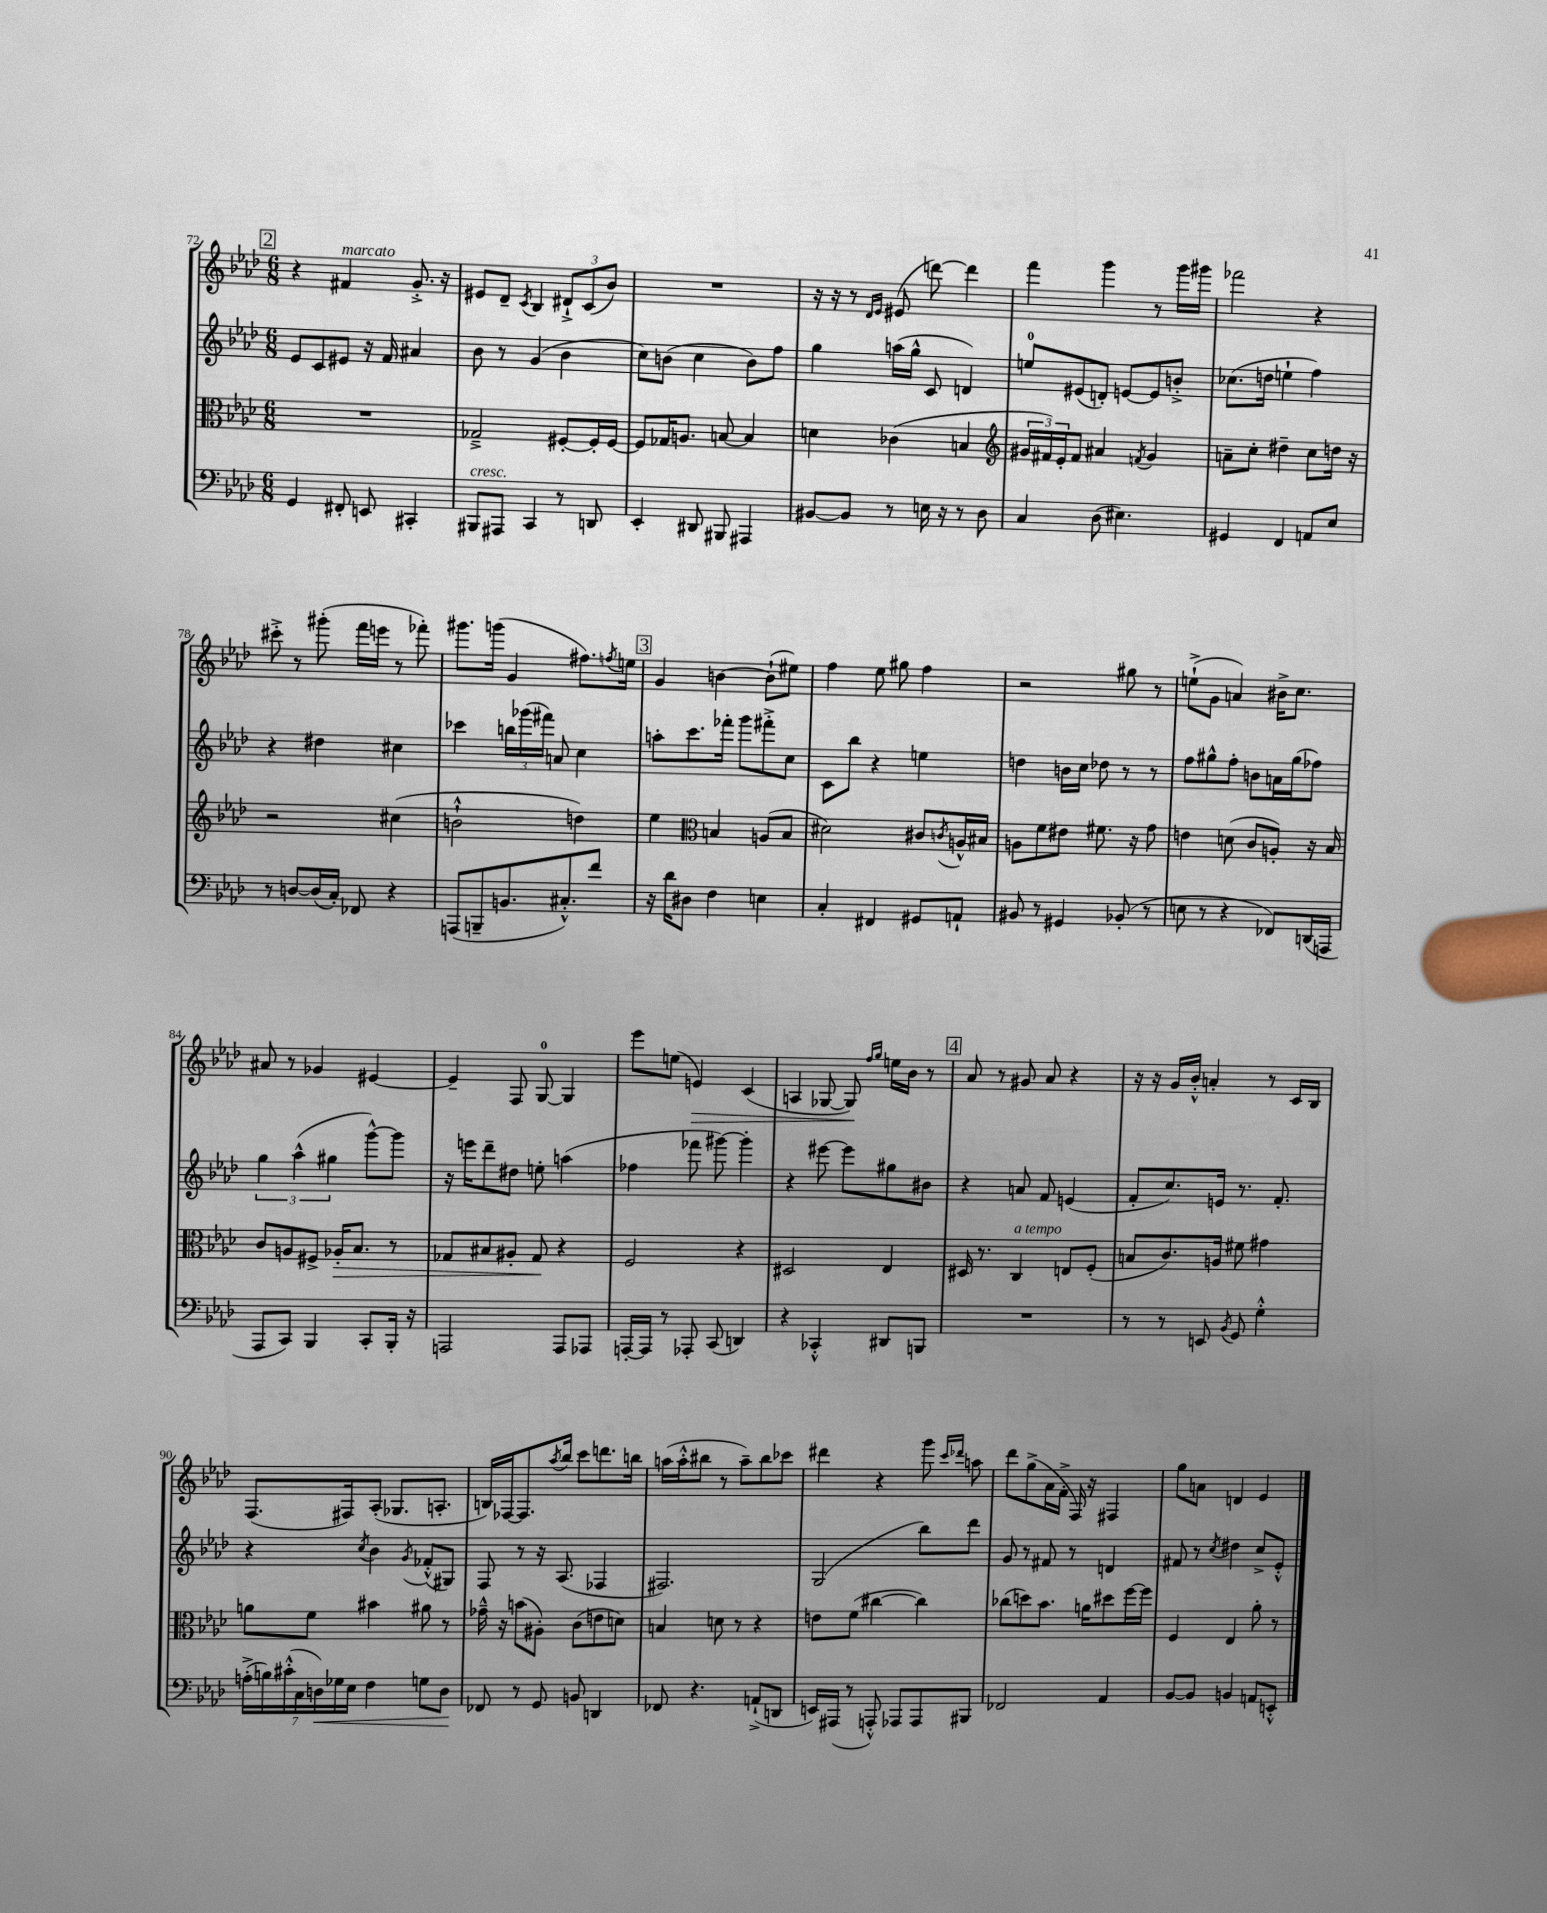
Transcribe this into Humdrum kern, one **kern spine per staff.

**kern	**kern	**kern	**kern
*staff4	*staff3	*staff2	*staff1
*clefF4	*clefC3	*clefG2	*clefG2
*k[b-e-a-d-]	*k[b-e-a-d-]	*k[b-e-a-d-]	*k[b-e-a-d-]
*M6/8	*M6/8	*M6/8	*M6/8
4GG	2.r	8e-	4r
.	.	8c	.
8FF#'	.	8e#	4f#
8EE	.	16r	.
.	.	16f	.
4CC#'	.	4a#	8.g'^
.	.	.	16r
=	=	=	=
8BBB#	2G-~^	8b-	8e#
8AAA#	.	8r	8d-~
.	.	.	8qc
4CC	.	(4g	4B-
8r	[8F#'	4b-	12d#`^
.	.	.	(12c
8DD	16F#']	.	.
.	.	.	12b-)
.	[16F#	.	.
=	=	=	=
4EE-'	8F#]	8cc)	2.r
.	16G-	(8b	.
.	8.A	.	.
8DD#	.	4cc	.
8BBB#	[8B	.	.
4AAA#	4B]	8b)	.
.	.	8ff	.
=	=	=	=
[8BB#	4d	4gg	16r
.	.	.	16r
8BB#]	.	.	8r
.	.	.	16qqd-
.	.	.	16qqe-
8r	(4c-	(16aa	(8e#
.	.	16gg^^	.
16E	.	8c	[8ddd)
16r	.	.	.
8r	4B	4d)	4ddd]
8D-	.	.	.
=	=	=	=
*	*clefG2	*	*
4C	24g#	8ee	4fff
.	24f#)	.	.
.	24e-'	.	.
.	8f#	(8e#	.
(8D-	4a#	8d')	4ggg
4.E#)	.	[8e	.
.	8qf	.	.
.	4g#	8e]	8r
.	.	8b'^	16ggg
.	.	.	16ggg#
=	=	=	=
4GG#	8a~	(8.cc-	2fff-
.	8cc'	.	.
.	.	16dd	.
4FF	4dd#~	4ee`	.
8AA	8cc	4ff)	4r
8E-	16dd	.	.
.	16r	.	.
=	=	=	=
8r	2r	4r	8ccc#'^
[8D	.	.	8r
(16D]	.	4dd#	(8ggg#'
16C')	.	.	.
8FF-	.	.	16fff
.	.	.	16eee
4r	(4cc#	4cc#	8r
.	.	.	8fff-')
=	=	=	=
(8AAA	2b`^^	4ccc-	8.ggg#
8BBB~	.	.	.
.	.	.	(16ggg
8.BB	.	24bb	4g
.	.	(24ggg-	.
.	.	24fff#)	.
.	.	8a	.
8.C#'^^)	.	.	.
.	4dd)	4cc	8.ff#)
8f	.	.	.
.	.	.	8qff
.	.	.	16ee
=	=	=	=
16r	4ee-	8aa'	4g
16d-	.	.	.
8D#	.	8.ccc	.
*	*clefC3	*	*
4F	4B	.	[4b
.	.	16fff-'	.
.	.	8ggg	.
4E	(8A	8fff#'^	(8b`]
.	8B	8cc	8ee#)
=	=	=	=
4C'	2d#)	8c	4ff
.	.	8bb-	.
4FF#	.	4r	8ee-
.	.	.	8gg#
8GG#	8c#	4ee	4ff
.	8qc	.	.
8AA`	16A^^	.	.
.	16B#	.	.
=	=	=	=
8BB#	8A	4dd	2r
8r	8f	.	.
4GG#	8e#	16b	.
.	.	16cc	.
.	8.f#	8dd-	.
(8BB-'	.	8r	8gg#
.	16r	.	.
8r	8g	8r	8r
=	=	=	=
8E	4e	8ff	(8ee`^
8r	.	8gg#^^	8g
4r	(8d	8ff'	4a)
.	8c	8b	.
8FF-)	8A')	16a	16b#^
.	.	(16gg#	8.cc
(16DD	16r	8ff-)	.
16AAA	16B-	.	.
=	=	=	=
8AAA-	8c	6gg	8a#
8CC)	8A	.	8r
.	.	(6aa-^^	.
4BBB-	8F#^	.	4g-
.	.	6gg#	.
.	16A-'	.	.
.	8.B-	.	.
8CC'	.	[8ggg^^)	[4e#
16BBB-'	8r	8ggg]	.
16r	.	.	.
=	=	=	=
2AAA	8G-	16r	4e#~]
.	.	16eee	.
.	8B#	8ddd-~	.
.	8A#'	8dd#	8F
.	8G-	8ee'	[8G
8AAA	4r	(4aa	4G]
8AAA-	.	.	.
=	=	=	=
[16AAA'	2F	4ff-	8eee-
16AAA]	.	.	.
8r	.	.	(8ee
8AAA-'	.	8fff-	4e)
(8CC	.	[8ggg#)	.
4DD)	4r	4ggg#']	(4c
=	=	=	=
4r	2D#	4r	4A
4CC-'^^	.	[8eee#	[8G-
.	.	8eee#]	8G-])
.	.	.	16qqff
.	.	.	16qqgg
8DD#	4E-	8gg#	16ee
.	.	.	16b-
8BBB	.	8b#	8r
=	=	=	=
2.r	16D#	4r	8a-
.	8.r	.	.
.	.	.	8r
.	4C	8a	8g#
.	.	8f	8a-
.	8E	(4e	4r
.	(8F'	.	.
=	=	=	=
8r	8B	8f'	16r
.	.	.	16r
8r	8.c)	8.cc)	16g
.	.	.	16b-'^^
8EE	.	.	4a'
.	16A	16e	.
8qBB-	.	.	.
8GG	8f#	8.r	.
4G'^^	4g#	.	8r
.	.	8.f'	.
.	.	.	16c
.	.	.	16B-
=	=	=	=
(28A'^	8a	4r	(8.F
28B)	.	.	.
(28c#'^^	.	.	.
28C	.	.	.
.	8f	.	.
28D)	.	.	.
28G-	.	.	.
.	.	.	16F#)
28E-	.	.	.
.	.	8qcc	.
4F	4b#	4b-	(8A-'
.	.	.	8.G-
.	.	8qg	.
8G	8a#	(8f-'^^	.
.	.	.	8.A'
8D	8r	8G#)	.
=	=	=	=
8FF-	16g-~^^	8F	16B)
.	16r	.	[16F-
8r	(8b	8r	8.F-]
8GG	8A#')	16r	.
.	.	.	8qaa-
.	.	(8.A-	16bb-
8BB	(8c	.	8ccc
4DD	8e	4F-	8.ddd
.	8d)	.	.
.	.	.	16bb
=	=	=	=
8FF-	4B	2.F#)	(16aa
.	.	.	16aa'^^
4.r	.	.	8bb#
.	8d	.	8r
.	8r	.	8aa~)
(8AA`^	4r	.	8bb#
8DD	.	.	8ccc-
=	=	=	=
16EE)	8e	(2G	4ddd#
(16AAA#	.	.	.
8r	(8f	.	.
8AAA'^^)	[4cc#	.	4r
8AAA-	.	.	.
8AAA-	4cc#])	8bb-)	8ggg
.	.	.	16qqccc
.	.	.	16qqddd-
8BBB#	.	8ddd-	8aa
=	=	=	=
2FF-	(8cc-	8g	8ddd-
.	8dd)	8r	(8gg^
.	8.b-	8f#	16a-
.	.	.	16f'^
.	.	8r	16F)
.	16a	.	16r
4AA-	8dd#	4d	4F#
.	[16ff	.	.
.	16ff]	.	.
=	=	=	=
[8BB-	4F	8f#	8gg
8BB-]	.	8r	8a
.	.	8qcc	.
4BB	4E-	4dd#	4d
8AA	8a-'	8cc^	4e-
8EE'^^	8r	8e-'^^	.
==	==	==	==
*-	*-	*-	*-
